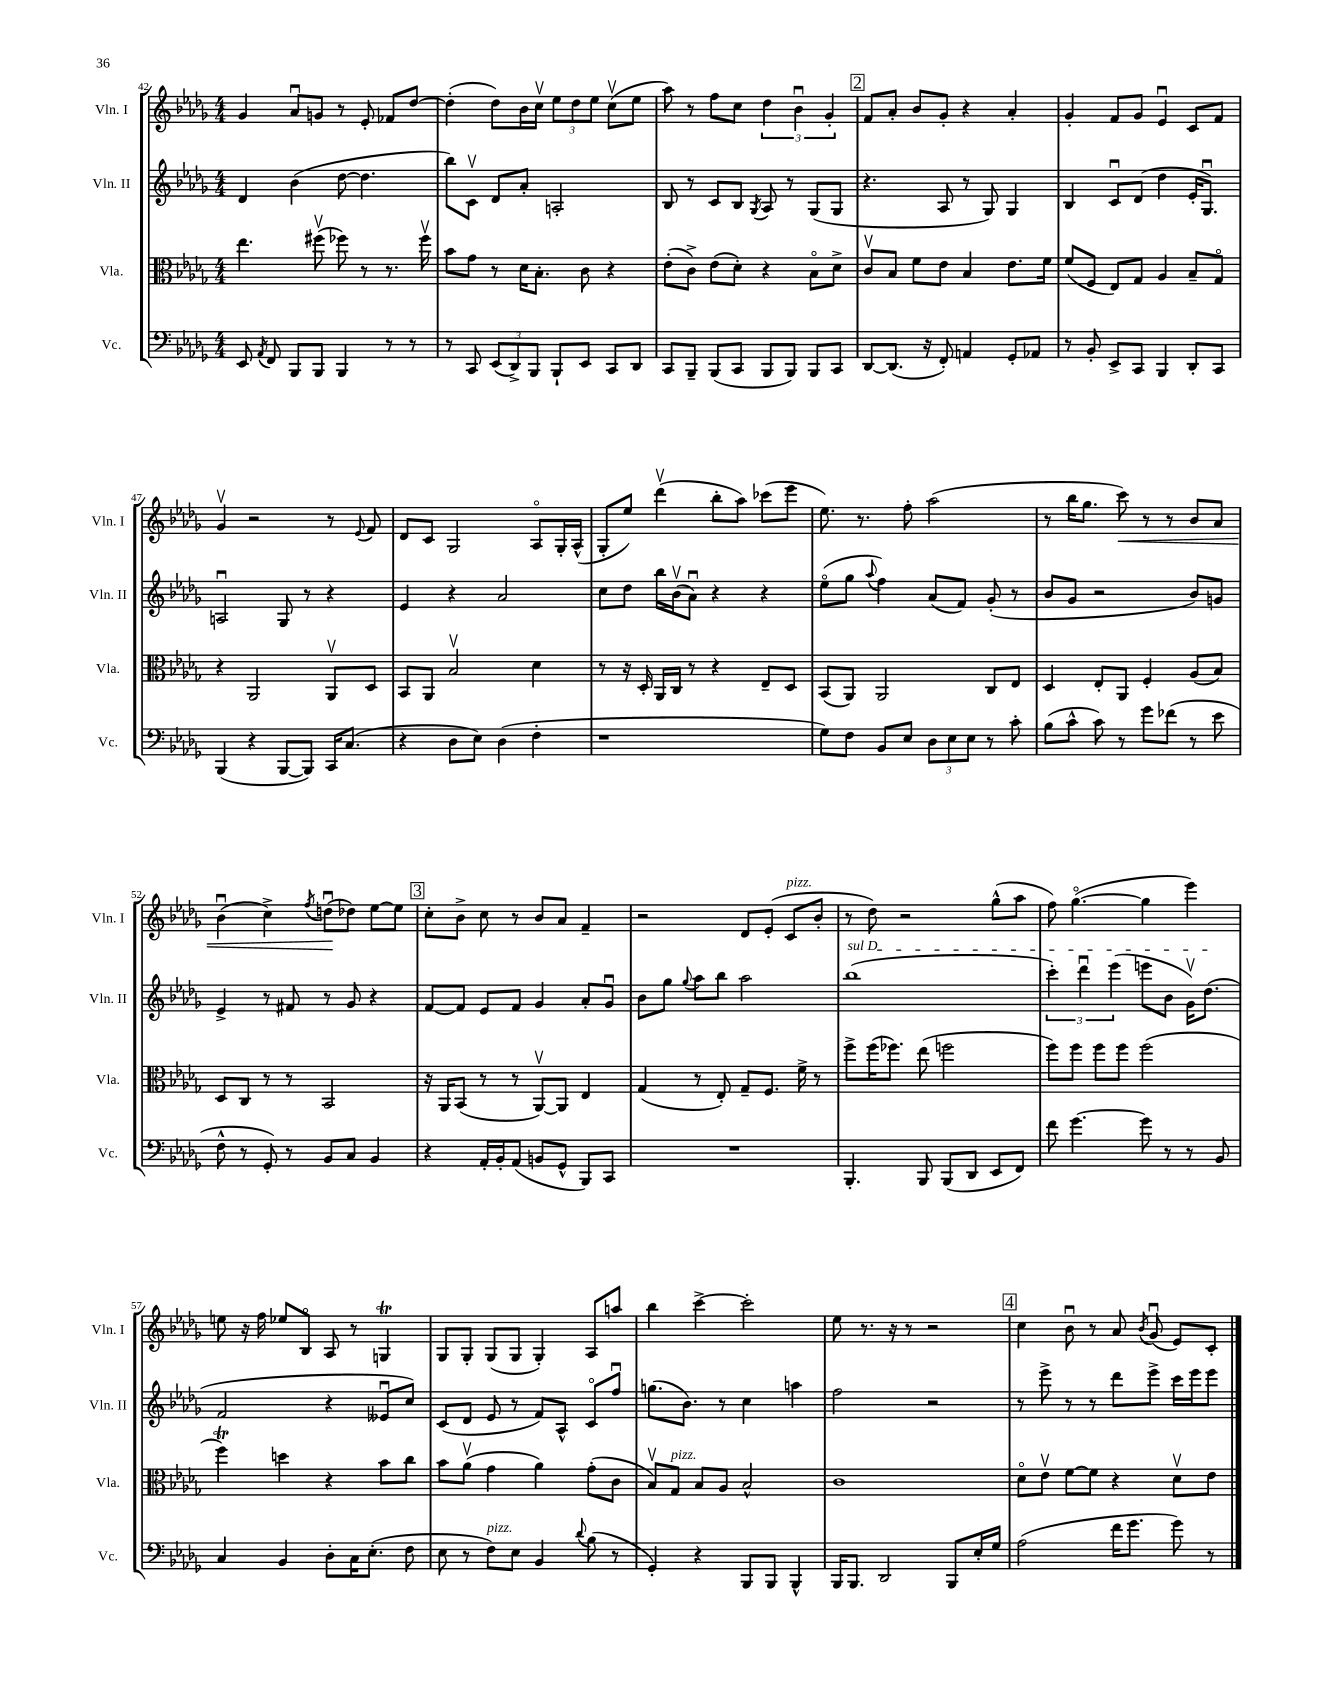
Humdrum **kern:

**kern	**kern	**kern	**kern
*staff4	*staff3	*staff2	*staff1
*clefF4	*clefC3	*clefG2	*clefG2
*k[b-e-a-d-g-]	*k[b-e-a-d-g-]	*k[b-e-a-d-g-]	*k[b-e-a-d-g-]
*M4/4	*M4/4	*M4/4	*M4/4
8EE-	4.ee-	4d-	4g-
8qAA-	.	.	.
8FF	.	.	.
8BBB-	.	(4b-	8a-u
8BBB-	(8ff#v	.	8g
4BBB-	8ff-)	[8dd-	8r
.	8r	4.dd-]	8e-'
8r	8.r	.	8f-
8r	.	.	[8dd-
.	16ff-v	.	.
=	=	=	=
8r	8b-	8bb-)	(4dd-']
8CC	8g-	8cv	.
(12EE-	8r	8d-	8dd-)
12DD-^)	.	.	.
.	16d-	8a-'	16b-
12BBB-	.	.	.
.	8.B-'	.	16ccv
8BBB-`	.	2A'	12ee-
.	.	.	12dd-
8EE-	8c	.	.
.	.	.	12ee-
8CC	4r	.	(8ccv
8DD-	.	.	8ee-
=	=	=	=
8CC	(8e-'	8B-	8aa-)
8BBB-~	8c^)	8r	8r
(8BBB-	(8e-	8c	8ff
8CC	8d-')	8B-	8cc
.	.	8qG-	.
8BBB-	4r	8A-	6dd-
8BBB-)	.	8r	.
.	.	.	6b-u
8BBB-	8B-o	(8G-	.
.	.	.	6g-'
8CC	8d-^	8G-	.
=	=	=	=
[8DD-	8cv	4.r	8f
(8.DD-]	8B-	.	8a-'
.	8f	.	8b-
16r	.	.	.
8FF')	8e-	8A-	8g-'
4AA	4B-	8r	4r
.	.	8G-)	.
8GG-'	8.e-	4G-	4a-'
8AA-	.	.	.
.	16f	.	.
=	=	=	=
8r	(8f	4B-	4g-'
8BB-'	8F	.	.
8EE-^	8E-)	8cu	8f
8CC	8G-	(8d-	8g-
4BBB-	4A-	4dd-	4e-u
8DD-'	8B-~	16e-'	8c
.	.	8.G-u)	.
8CC	8G-o	.	8f
=	=	=	=
(4BBB-	4r	2Au	4g-v
4r	2AA-	.	2r
[8BBB-	.	8G-	.
8BBB-])	.	8r	.
16CC	8AA-v	4r	8r
(8.C	.	.	.
.	.	.	8qqe-
.	8D-	.	8f
=	=	=	=
4r	8BB-	4e-	8d-
.	8AA-	.	8c
8D-	2B-v	4r	2G-
8E-)	.	.	.
(4D-	.	2a-	.
4F'	4d-	.	8A-o
.	.	.	16G-'
.	.	.	(16A-^^
=	=	=	=
1r	8r	8cc	8G-'
.	16r	8dd-	8ee-)
.	16D-'	.	.
.	16AA-	16bb-	(4ddd-v
.	16C	(16b-v	.
.	8r	8a-u)	.
.	4r	4r	8bb-'
.	.	.	8aa-)
.	8E-~	4r	(8ccc-
.	8D-	.	8eee-
=	=	=	=
8G-)	(8BB-	(8ee-o	8.ee-)
8F	8AA-)	8gg-	.
.	.	.	8.r
.	.	8qqaa-	.
8BB-	2AA-	4ff)	.
8E-	.	.	8ff'
12D-	.	(8a-	(2aa-
12E-	.	.	.
.	.	8f)	.
12E-	.	.	.
8r	8C	(8g-'	.
8c'	8E-	8r	.
=	=	=	=
(8B-	4D-	8b-	8r
8c^^	.	8g-	16bb-
.	.	.	8.gg-
8c)	8E-'	2r	.
8r	8AA-	.	8ccc)
8g-	4F'	.	8r
(8f-	.	.	8r
8r	(8A-	8b-)	8b-
8e-	8B-)	8g	8a-
=	=	=	=
8F^^	8D-	4e-^	(4b-u
8r	8C	.	.
8GG-')	8r	8r	4cc^)
8r	8r	8f#	.
.	.	.	8qff
8BB-	2BB-	8r	(8ddu
8C	.	8g-	8dd-)
4BB-	.	4r	[8ee-
.	.	.	8ee-]
=	=	=	=
4r	16r	[8f	8cc'
.	16AA-	.	.
.	(8BB-	8f]	8b-^
16AA-'	8r	8e-	8cc
16BB-'	.	.	.
(8AA-	8r	8f	8r
8BB	[8AA-v)	4g-	8b-
8GG-^^	8AA-]	.	8a-
8BBB-)	4E-	8a-'	4f~
8CC	.	8g-u	.
=	=	=	=
1r	(4G-	8b-	2r
.	.	8gg-	.
.	.	8qqgg-	.
.	8r	8aa-	.
.	8E-')	8bb-	.
.	8G-~	2aa-	8d-
.	8.F	.	(8e-'
.	.	.	8c
.	16f^	.	.
.	8r	.	8b-'
=	=	=	=
4.BBB-'	8ff^	(1bb-	8r
.	(16ff	.	8dd-)
.	8.ff-)	.	.
.	.	.	2r
8BBB-	(8ee-	.	.
(8BBB-	2ff	.	.
8DD-	.	.	.
8EE-	.	.	(8gg-^^
8FF)	.	.	8aa-
=	=	=	=
8f	8ff)	6ccc')	8ff)
[4.g-	8ff	.	([4.gg-o
.	.	6ddd-u	.
.	8ff	.	.
.	.	(6eee-	.
.	8ff	.	.
8g-]	(2ff	8eee	4gg-]
8r	.	8b-	.
8r	.	16g-v)	4eee-)
.	.	(8.dd-	.
8BB-	.	.	.
=	=	=	=
4C	4ff)	2f	8ee
.	.	.	16r
.	.	.	16ff
4BB-	4dd	.	8ee-
.	.	.	8B-o
8D-'	4r	4r	8A-
16C	.	.	8r
(8.E-'	.	.	.
.	8b-	8e--u	4G
8F	8cc	8cc)	.
=	=	=	=
8E-	8b-	(8c	8G-
8r	(8a-v	8d-	8G-'
8F)	4g-	8e-	(8G-
8E-	.	8r	8G-
4BB-	4a-)	8f)	4G-')
.	.	8A-^^	.
8qqd-	.	.	.
(8B-	(8g-'	8co	8A-
8r	8c	8ffu	8aa
=	=	=	=
4GG-')	8B-v)	(8.gg	4bb-
.	8G-	.	.
.	.	8.b-)	.
4r	8B-	.	[4ccc^
.	8A-	8r	.
8BBB-	2B-^^	4cc	2ccc']
8BBB-	.	.	.
4BBB-^^	.	4aa	.
=	=	=	=
16BBB-	1c	2ff	8ee-
8.BBB-	.	.	.
.	.	.	8.r
2DD-	.	.	.
.	.	.	16r
.	.	.	8r
.	.	2r	2r
8BBB-	.	.	.
16E-'	.	.	.
16G-	.	.	.
=	=	=	=
(2A-	8d-o	8r	4cc
.	8e-v	8eee-^	.
.	[8f	8r	8b-u
.	8f]	8r	8r
16f	4r	8ddd-	8a-
8.g-	.	.	.
.	.	.	8qb-
.	.	8eee-^	(8g-u
8g-)	8d-v	16ccc	8e-)
.	.	16eee-	.
8r	8e-	8eee-	8c'
==	==	==	==
*-	*-	*-	*-
